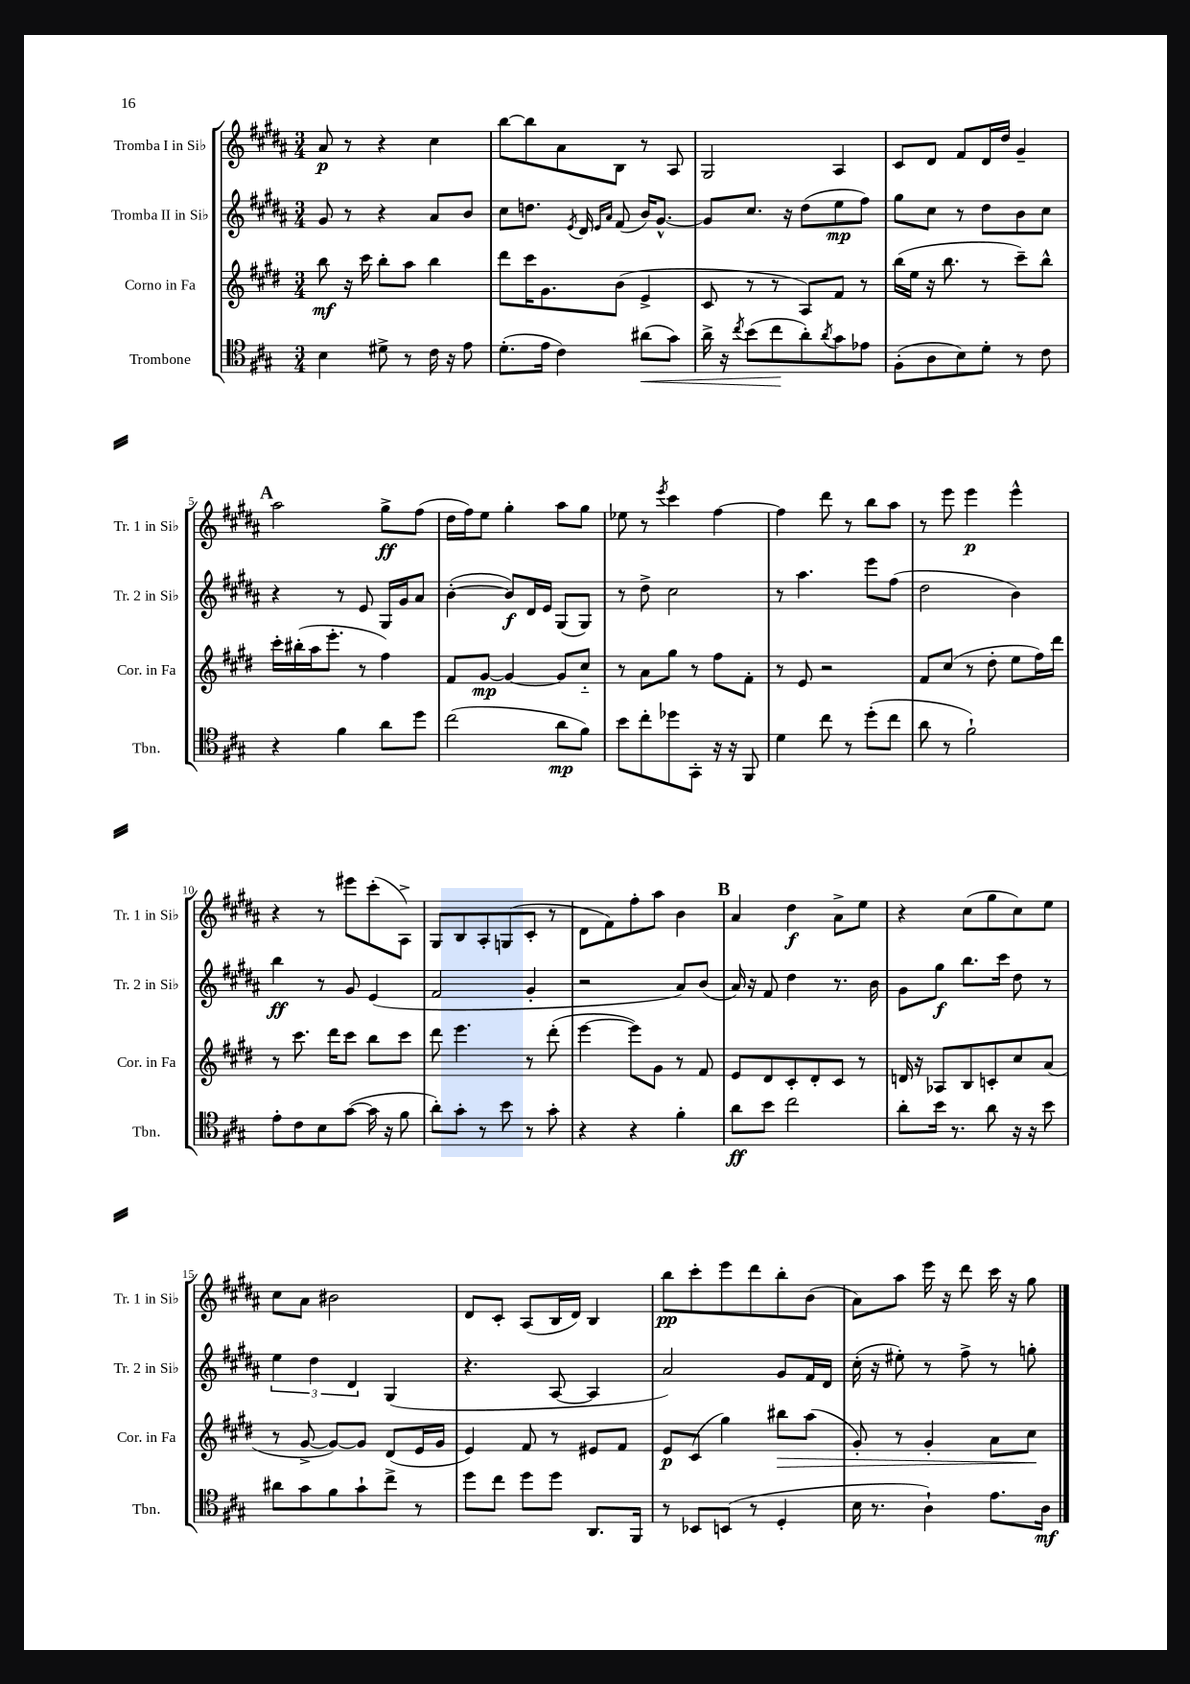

**kern	**kern	**kern	**kern
*staff4	*staff3	*staff2	*staff1
*clefC4	*clefG2	*clefG2	*clefG2
*k[f#c#g#]	*k[f#c#g#d#]	*k[f#c#g#d#a#]	*k[f#c#g#d#a#]
*M3/4	*M3/4	*M3/4	*M3/4
4B\	8bb\	8g#/	8a#/
.	16r	8r	8r
.	16ccc#\	.	.
8d#^\	8bb'\L	4r	4r
8r	8aa\J	.	.
16c#\	4bb\	8a#/L	4cc#\
16r	.	.	.
8e\	.	8b/J	.
=	=	=	=
(8.d'\L	8ddd#\L	8cc#\L	[8bb\L
.	16ccc#\K	8.dd\J	8bb\]
16e\Jk	8.g#\	.	.
4c#\)	.	.	8a#\
.	.	8qe/	.
.	.	16d#/	.
.	.	16qqe/LL	.
.	.	16qqa#/JJ	.
.	(8b\J	(8f#/	8B\J
(8a#\L	4e^/	16b/LK)	8r
.	.	[8.g#^^/J	.
8g#\J)	.	.	8A#/
=	=	=	=
16a^\	8c#/	8g#/]L	2G#/
16r	.	.	.
8qcc#/	.	.	.
(8b\L	8r	8.cc#/J	.
8cc#\	8r	.	.
.	.	16r	.
8a'\)	8A/L)	(8dd#\L	.
8qa/	.	.	.
8g#\	8f#/J	8ee\	4A#/
8e-\J	8r	8ff#\J)	.
=	=	=	=
(8F#'\L	(16bb\LL	8gg#\L	8c#/L
.	16ee\JJ	.	.
8A\	16r	8cc#\J	8d#/J
.	8.bb\	.	.
8B\)	.	8r	8f#/L
8d'\J	8r	8dd#\L	16d#/L
.	.	.	16dd#/JJ
8r	8ccc#~\L)	8b\	4g#~/
8c#\	8bb^^\J	8cc#\J	.
=	=	=	=
4r	16ccc#'\LL	4r	2aa#\
.	(16bb#'\	.	.
.	16aa\J	.	.
.	8.eee'\J	.	.
4f#\	.	8r	.
.	8r	8e/	.
8a\L	4ff#\)	16G#/LL	8gg#^\L
.	.	16g#/J	.
8dd\J	.	8a#/J	(8ff#\J
=	=	=	=
(2cc#\	8f#/L	([4b'\	16dd#\LL
.	.	.	16ff#\J)
.	[8g#/J	.	8ee\J
.	4g#/_	8b/]L)	4gg#'\
.	.	16d#/L	.
.	.	16e/JJ	.
8a\L	8g#/]L	(8G#/L	8aa#\L
8f#\J)	8cc#'~/J	8G#/J)	8gg#\J
=	=	=	=
8b\L	8r	8r	8ee-\
8cc#'\	8a\L	8dd#^\	8r
.	.	.	8qeee/
8dd-\	8gg#\J	2cc#\	4ccc#\
8GG#'\J	8r	.	.
16r	8ff#\L	.	[4ff#\
16r	.	.	.
8FF#/	8f#'\J	.	.
=	=	=	=
4d\	8r	8r	4ff#\]
.	8e/	4.aa#\	.
8cc#\	2r	.	8ddd#\
8r	.	.	8r
(8dd'\L	.	8eee\L	8bb\L
8cc#\J	.	(8ff#\J	8aa#\J
=	=	=	=
8a\	8f#/L	2dd#\	8r
8r	(8cc#/J	.	8eee\
2f#`\)	8r	.	4eee\
.	8dd#'\	.	.
.	8ee\L	4b\)	4eee^^\
.	16ff#\L)	.	.
.	16ddd#\JJ	.	.
=	=	=	=
8e'\L	8r	4bb\	4r
8c#\	8.ccc#\	.	.
8B\	.	8r	8r
.	16ddd#\LK	.	.
([8g#\J	8ccc#\J	8g#/	8eee#\L
16g#\]	8bb\L	(4e/	(8ccc#'\
16r	.	.	.
8f#\	8ccc#\J	.	8A#^\J)
=	=	=	=
8a'\L)	8ddd#\	2f#/	8G#/L
8g#'\J	4.eee\	.	8B/
8r	.	.	8A#'/
8b\	.	.	(8G/
8r	8r	4g#'/	8c#'/J
8g#'\	(8ddd#'\	.	8r
=	=	=	=
4r	[4eee\	2r	8d#\L
.	.	.	8f#\)
4r	8eee\]L)	.	8ff#'\
.	8g#\J	.	8aa#\J
4f#'\	8r	8a#/L)	4b\
.	8f#/	(8b/J	.
=	=	=	=
8a\L	8e/L	16a#/)	4a#/
.	.	16r	.
8b\J	8d#/	8f#/	.
2cc#\	8c#'/	4dd#\	4dd#\
.	8d#'/	.	.
.	8c#/J	8.r	8a#^\L
.	8r	.	8ee\J
.	.	16b\	.
=	=	=	=
8a'\L	16d/	8g#\L	4r
.	16r	.	.
16b\Jk	8A-/L	8gg#\J	.
8.r	.	.	.
.	8B/	8.bb\L	(8cc#\L
8a\	8c'/	.	8gg#\
.	.	16ccc#\Jk	.
16r	8cc#/	8dd#\	8cc#\)
16r	.	.	.
8b\	(8a/J	8r	8ee\J
=	=	=	=
8a#\L	8r	6ee\	8cc#\L
8g#\	[8g#^/	.	8a#\J
.	.	6dd#\	.
8f#\	8g#/_L)	.	2b#\
.	.	6d#/	.
8g#`\	8g#/]J	.	.
8cc#^\J	(8d#/L	(4G#/	.
8r	16e/L	.	.
.	16g#/JJ	.	.
=	=	=	=
8dd\L	4e/)	4.r	8d#/L
8cc#\J	.	.	8c#'/J
8dd\L	8f#/	.	(8A#/L
8dd\J	8r	[8A#/	16B/L
.	.	.	16d#/JJ)
8.AA/L	8e#/L	4A#/]	4B/
.	8f#/J	.	.
16FF#/Jk	.	.	.
=	=	=	=
8r	8e/L	2a#/)	8bb\L
8BB-/L	(8c#/J	.	8ccc#'\
(8BB/J	4gg#\)	.	8eee\
8r	.	.	8ddd#\
4D'/	8bb#\L	8g#/L	8bb'\
.	(8aa\J	16f#/L	(8b\J
.	.	16d#/JJ	.
=	=	=	=
16B\	8g#'/)	(16cc#'\	8a#\L)
8.r	.	16r	.
.	8r	8ee#'\)	8aa#\J
4A`\)	4g#'/	8r	16eee\
.	.	.	16r
.	.	8ff#^\	8ddd#\
8.e\L	8a\L	8r	16ccc#\
.	.	.	16r
.	8cc#\J	8gg'\	8gg#\
16A\Jk	.	.	.
==	==	==	==
*-	*-	*-	*-
